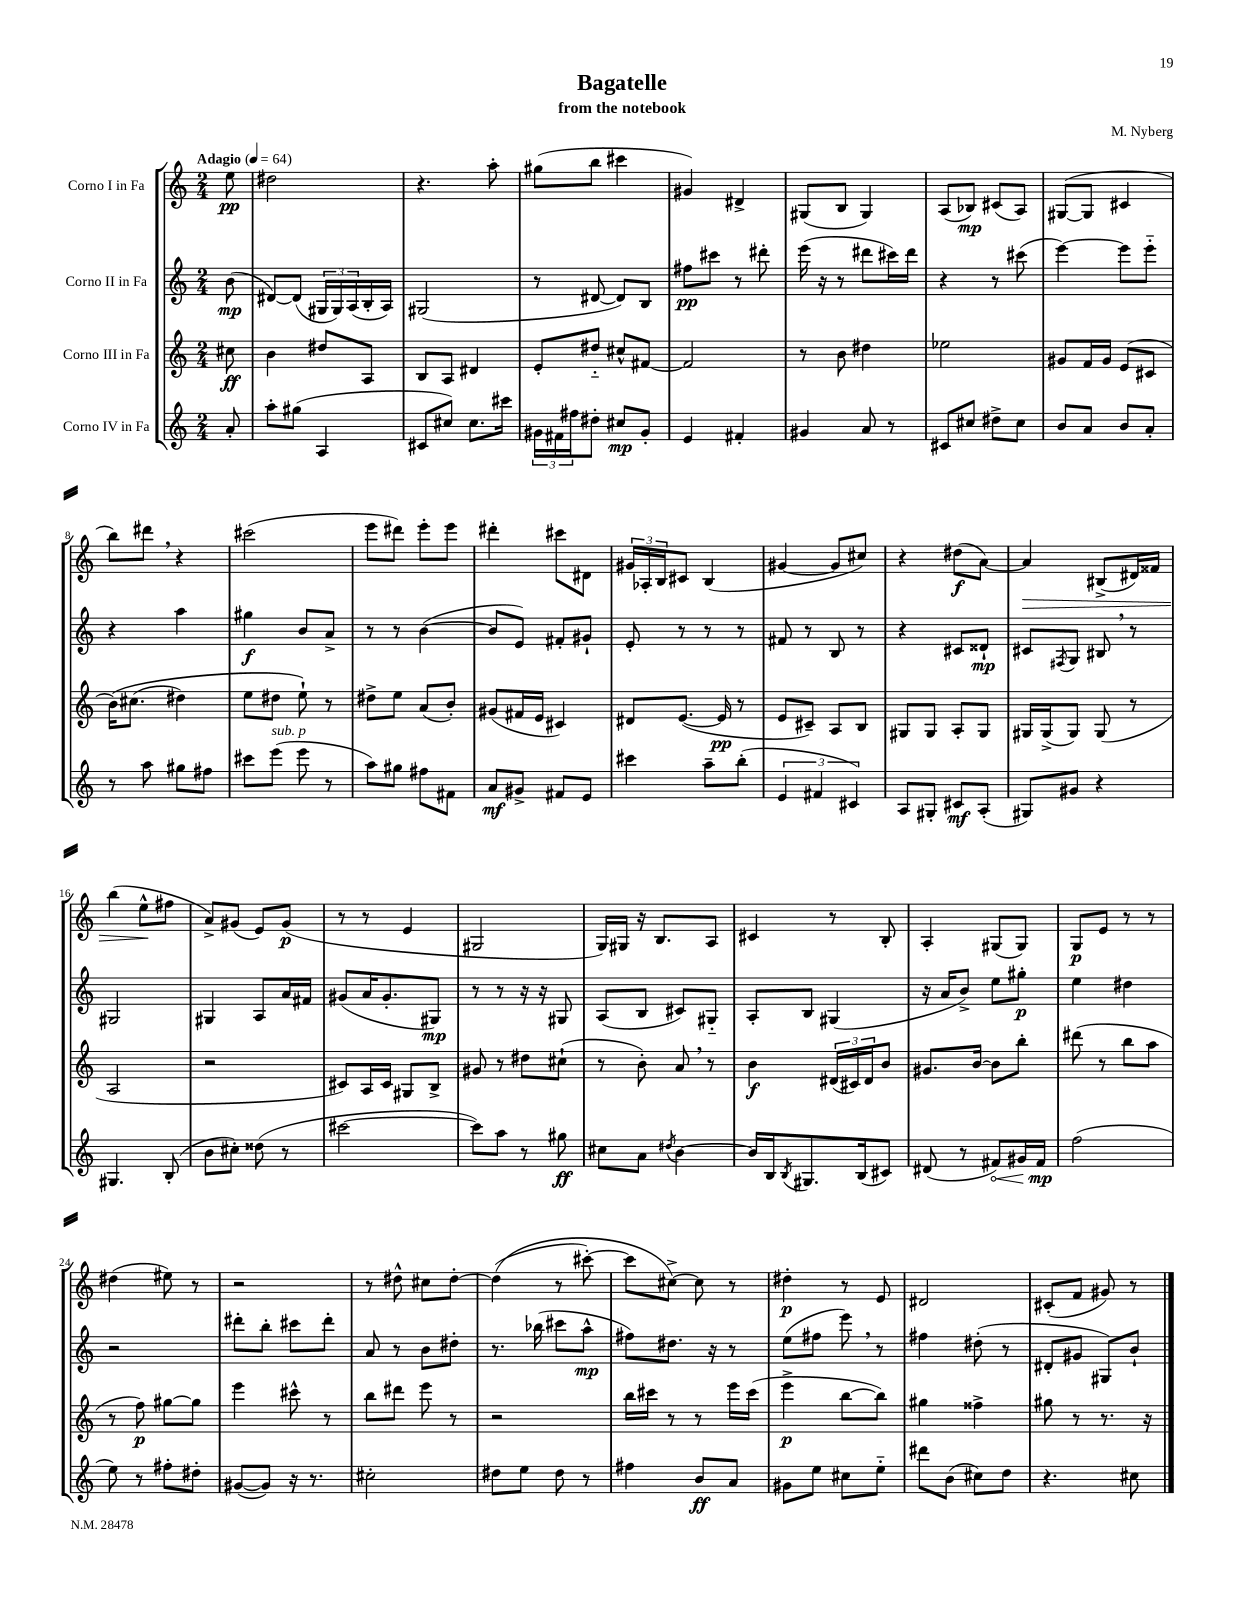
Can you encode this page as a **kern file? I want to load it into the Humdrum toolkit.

**kern	**dynam	**kern	**dynam	**kern	**dynam	**kern	**dynam
*part4	*part4	*part3	*part3	*part2	*part2	*part1	*part1
*staff4	*staff4	*staff3	*staff3	*staff2	*staff2	*staff1	*staff1
*I"Corno IV in Fa	*	*I"Corno III in Fa	*	*I"Corno II in Fa	*	*I"Corno I in Fa	*
*clefG2	*	*clefG2	*	*clefG2	*	*clefG2	*
*k[]	*	*k[]	*	*k[]	*	*k[]	*
*M2/4	*	*M2/4	*	*M2/4	*	*M2/4	*
*MM64	*	*MM64	*	*MM64	*	*MM64	*
=	=	=	=	=	=	=	=
!	!	!	!	!	!	!LO:TX:a:B:t=Adagio	!
8a'/	.	8cc#X\	ff	(8b\	mp	8ee\	pp
=1	=1	=1	=1	=1	=1	=1	=1
8aa'\L	.	4b\	.	[8d#X/L)	.	2dd#X\	.
(8gg#X\J	.	.	.	(8d#/J]	.	.	.
4A/	.	8dd#X/L	.	24G#X/LL	.	.	.
.	.	.	.	24G#/)	.	.	.
.	.	.	.	(24A/	.	.	.
.	.	8A/J	.	16B'/	.	.	.
.	.	.	.	16A/JJ)	.	.	.
=2	=2	=2	=2	=2	=2	=2	=2
8c#X/L	.	8B/L	.	(2G#X/	.	4.r	.
8cc#X/J)	.	8A/J	.	.	.	.	.
8.cc#\L	.	4d#X/	.	.	.	.	.
.	.	.	.	.	.	8aa'\	.
16ccc#X\Jk	.	.	.	.	.	.	.
=3	=3	=3	=3	=3	=3	=3	=3
24g#X\LL	.	8e'/L	.	8r	.	(8gg#X\L	.
24f#X\	.	.	.	.	.	.	.
24ff#X\J	.	.	.	.	.	.	.
8dd#X'\J	.	8dd#X/J	.	[8d#X/	.	8bb\J	.
8cc#X/L	mp	8cc#X^^/L	.	8d#/L])	.	4ccc#X\	.
8g#'/J	.	[8f#X/J	.	8B/J	.	.	.
=4	=4	=4	=4	=4	=4	=4	=4
4e/	.	2f#/]	.	8ff#X\L	pp	4g#X/)	.
.	.	.	.	8ccc#X\J	.	.	.
4f#X'/	.	.	.	8r	.	4d#X^/	.
.	.	.	.	8ddd#X'\	.	.	.
=5	=5	=5	=5	=5	=5	=5	=5
4g#X/	.	8r	.	(16eee\	.	(8G#X/L	.
.	.	.	.	16r	.	.	.
.	.	8b\	.	8r	.	8B/J	.
8a/	.	4dd#X\	.	8ddd#X\L	.	4G#/)	.
8r	.	.	.	16ccc#X\L)	.	.	.
.	.	.	.	16ddd#\JJ	.	.	.
=6	=6	=6	=6	=6	=6	=6	=6
8c#X/L	.	2ee-X\	.	4r	.	(8A/L	.
8cc#X/J	.	.	.	.	.	8B-X/J)	mp
8dd#X^\L	.	.	.	8r	.	(8c#X/L	.
8cc#\J	.	.	.	(8ccc#X\	.	8A/J)	.
=7	=7	=7	=7	=7	=7	=7	=7
8b/L	.	8g#X/L	.	[4eee\)	.	([8G#X/L	.
8a/J	.	16f/L	.	.	.	8G#/J]	.
.	.	16g#/JJ	.	.	.	.	.
8b/L	.	(8e/L	.	8eee\L]	.	4c#X/	.
8a'/J	.	8c#X/J	.	8eee\J	.	.	.
!!LO:LB:g=z
=8	=8	=8	=8	=8	=8	=8	=8
8r	.	(16b\KL)	.	4r	.	8bb\L)	.
.	.	(8.cc#X\J	.	.	.	.	.
8aa\	.	.	.	.	.	8ddd#X,\J	.
8gg#X\L	.	4dd#X\)	.	4aa\	.	4r	.
8ff#X\J	.	.	.	.	.	.	.
=9	=9	=9	=9	=9	=9	=9	=9
8ccc#X\L	.	8ee\L	.	4gg#X\	f	(2ccc#X\	.
!LO:TX:a:i:t=sub. p	!	!	!	!	!	!	!
(8eee\J	.	8dd#X\J	.	.	.	.	.
8eee\	.	8ee`\)	.	8b/L	.	.	.
8r	.	8r	.	8a^/J	.	.	.
=10	=10	=10	=10	=10	=10	=10	=10
8aa\L)	.	8dd#X^\L	.	8r	.	8eee\L	.
8gg#X\J	.	8ee\J	.	8r	.	8ddd#X\J)	.
8ff#X\L	.	(8a/L	.	([4b\	.	8eee'\L	.
8f#X\J	.	8b'/J)	.	.	.	8eee\J	.
=11	=11	=11	=11	=11	=11	=11	=11
8a/L	mf	(8g#X/L	.	8b/L]	.	4ddd#X'\	.
8g#X^/J	.	16f#X/L	.	8e/J)	.	.	.
.	.	16e/JJ	.	.	.	.	.
8f#X/L	.	4c#X/)	.	8f#X'/L	.	8ccc#X\L	.
8e/J	.	.	.	8g#X`/J	.	8d#X\J	.
=12	=12	=12	=12	=12	=12	=12	=12
4ccc#X\	.	8d#X/L	.	8e'/	.	24g#X/LL	.
.	.	.	.	.	.	24A-X'/	.
.	.	.	.	.	.	24B/J	.
.	.	([8.e/J	.	8r	.	8c#X/J	.
8aa~\L	.	.	.	8r	.	(4B/	.
.	.	16e/]	pp	.	.	.	.
(8bb'\J	.	8r	.	8r	.	.	.
=13	=13	=13	=13	=13	=13	=13	=13
6e/	.	8e/L	.	8f#X/	.	[4g#X/	.
.	.	8c#X~/J)	.	8r	.	.	.
6f#X/	.	.	.	.	.	.	.
.	.	8A/L	.	8B/	.	8g#/L]	.
6c#X/)	.	.	.	.	.	.	.
.	.	8B/J	.	8r	.	8cc#X/J)	.
=14	=14	=14	=14	=14	=14	=14	=14
8A/L	.	8G#X/L	.	4r	.	4r	.
8G#X'/J	.	8G#/J	.	.	.	.	.
8c#X/L	mf	8A'/L	.	8c#X/L	.	(8dd#X\L	f
(8A'/J	.	8G#/J	.	8d##X`/J	mp	[8a\J)	.
=15	=15	=15	=15	=15	=15	=15	=15
!	!	!	!	!	!	!	!LO:HP:b
8G#X/L)	.	16G#X/LL	.	8c#X/L	.	4a/]	>
.	.	(16G#^/J	.	.	.	.	.
.	.	.	.	8qF#X/	.	.	.
8g#X/J	.	8G#/J)	.	8G/J	.	.	.
4r	.	(8G#/	.	8B#X,/	.	(8B#X^/L	.
.	.	8r	.	8r	.	16d#X/L)	.
.	.	.	.	.	.	16f##X/JJ	.
!!LO:LB:g=z
=16	=16	=16	=16	=16	=16	=16	=16
4.G#X/	.	2A/	.	2G#X/	.	(4bb\	.
.	.	.	.	.	.	8ee^^\L	.
(8B'/	.	.	.	.	.	8ff#X\J	]
=17	=17	=17	=17	=17	=17	=17	=17
8b\L	.	2r	.	4G#X/	.	8a^/L)	.
8cc#X'\J)	.	.	.	.	.	(8g#X/J	.
(8dd##X\	.	.	.	8A/L	.	8e/L)	.
8r	.	.	.	16a/L	.	(8g#/J	p
.	.	.	.	16f#X/JJ	.	.	.
=18	=18	=18	=18	=18	=18	=18	=18
[2ccc#X\	.	8c#X/L)	.	(8g#X/L	.	8r	.
.	.	16A/L	.	16a/K	.	8r	.
.	.	16c#/JJ	.	8.g#'/	.	.	.
.	.	8G#X/L	.	.	.	4e/	.
.	.	8B^/J	.	8G#X/J)	mp	.	.
=19	=19	=19	=19	=19	=19	=19	=19
8ccc#\L])	.	8g#X/	.	8r	.	2G#X/	.
8aa\J	.	8r	.	8r	.	.	.
8r	.	8dd#X\L	.	16r	.	.	.
.	.	.	.	16r	.	.	.
8gg#X\	ff	(8cc#X`\J	.	8G#X/	.	.	.
=20	=20	=20	=20	=20	=20	=20	=20
8cc#X\L	.	8r	.	(8A/L	.	16G/LL)	.
.	.	.	.	.	.	16G#X/JJ	.
8a\J	.	8b'\)	.	8B/J	.	16r	.
.	.	.	.	.	.	8.B/L	.
8qdd#X/	.	.	.	.	.	.	.
[4b\	.	8a,/	.	8c#X/L)	.	.	.
.	.	8r	.	8G#X/J	.	8A/J	.
=21	=21	=21	=21	=21	=21	=21	=21
16b/LL]	.	4b\	f	8A'/L	.	4c#X/	.
16B/J	.	.	.	.	.	.	.
8qB/	.	.	.	.	.	.	.
8.G#X/	.	.	.	8B/J	.	.	.
.	.	(24d#X/LL	.	(4G#X/	.	8r	.
.	.	24c#X/)	.	.	.	.	.
(16B/k	.	.	.	.	.	.	.
.	.	24d#/J	.	.	.	.	.
8c#X/J)	.	8b/J	.	.	.	8B'/	.
=22	=22	=22	=22	=22	=22	=22	=22
(8d#X/	.	8.g#X/L	.	16r	.	4A'/	.
.	.	.	.	16a/KL	.	.	.
8r	.	.	.	8b^/J)	.	.	.
.	.	[16b/Jk	.	.	.	.	.
!	!LO:HP:b	!	!	!	!	!	!
8f#X/L)	<	8b\L]	.	8ee\L	.	(8G#X/L	.
16g#X/L	.	8bb'\J	.	8gg#X'\J	p	8G#/J)	.
16f#/JJ	mp	.	.	.	.	.	.
.	[	.	.	.	.	.	.
=23	=23	=23	=23	=23	=23	=23	=23
(2ff\	.	(8ddd#X\	.	4ee\	.	8G/L	p
.	.	8r	.	.	.	8e/J	.
.	.	8bb\L	.	4dd#X\	.	8r	.
.	.	8aa\J	.	.	.	8r	.
!!LO:LB:g=z
=24	=24	=24	=24	=24	=24	=24	=24
8ee\)	.	8r	.	2r	.	(4dd#X\	.
8r	.	8ff\)	p	.	.	.	.
8ff#X'\L	.	[8gg#X\L	.	.	.	8ee#X\)	.
8dd#X'\J	.	8gg#\J]	.	.	.	8r	.
=25	=25	=25	=25	=25	=25	=25	=25
([8g#X/L	.	4eee\	.	8ddd#X'\L	.	2r	.
8g#/J])	.	.	.	8bb'\J	.	.	.
16r	.	8ccc#X^^\	.	8ccc#X\L	.	.	.
8.r	.	.	.	.	.	.	.
.	.	8r	.	8ddd#'\J	.	.	.
=26	=26	=26	=26	=26	=26	=26	=26
2cc#X'\	.	8bb\L	.	8a/	.	8r	.
.	.	8ddd#X\J	.	8r	.	8dd#X^^\	.
.	.	8eee\	.	8b\L	.	8cc#X\L	.
.	.	8r	.	8dd#X'\J	.	[8dd#'\J	.
=27	=27	=27	=27	=27	=27	=27	=27
8dd#X\L	.	2r	.	8.r	.	((4dd#\]	.
8ee\J	.	.	.	.	.	.	.
.	.	.	.	(16bb-X\	.	.	.
8dd#\	.	.	.	8ccc#X\L	.	8r	.
8r	.	.	.	8aa^^\J	mp	[8ccc#X'\)	.
=28	=28	=28	=28	=28	=28	=28	=28
4ff#X\	.	16bb\LL	.	8ff#X\L)	.	8ccc#\L]	.
.	.	16ccc#X\JJ	.	.	.	.	.
.	.	8r	.	8.dd#X\J	.	[8cc#X^\J)	.
8b/L	ff	8r	.	.	.	8cc#\]	.
.	.	.	.	16r	.	.	.
8a/J	.	16eee\LL	.	8r	.	8r	.
.	.	(16ccc#\JJ	.	.	.	.	.
=29	=29	=29	=29	=29	=29	=29	=29
8g#X\L	.	4eee^\	p	(8ee\L	.	4dd#X'\	p
8ee\J	.	.	.	8ff#X\J	.	.	.
8cc#X\L	.	[8bb\L	.	8eee,\)	.	8r	.
8ee\J	.	8bb\J])	.	8r	.	8e/	.
=30	=30	=30	=30	=30	=30	=30	=30
8ddd#X\L	.	4gg#X\	.	4ff#X\	.	2d#X/	.
(8b\J	.	.	.	.	.	.	.
8cc#X\L)	.	4ff##X^\	.	(8dd#X'\	.	.	.
8dd\J	.	.	.	8r	.	.	.
=31	=31	=31	=31	=31	=31	=31	=31
4.r	.	8gg#X\	.	8d#X'/L	.	(8c#X'/L	.
.	.	8r	.	8g#X/J	.	8f/J	.
.	.	8.r	.	8G#X/L)	.	8g#X/)	.
8cc#X\	.	.	.	8b`/J	.	8r	.
.	.	16r	.	.	.	.	.
==	==	==	==	==	==	==	==
*-	*-	*-	*-	*-	*-	*-	*-
